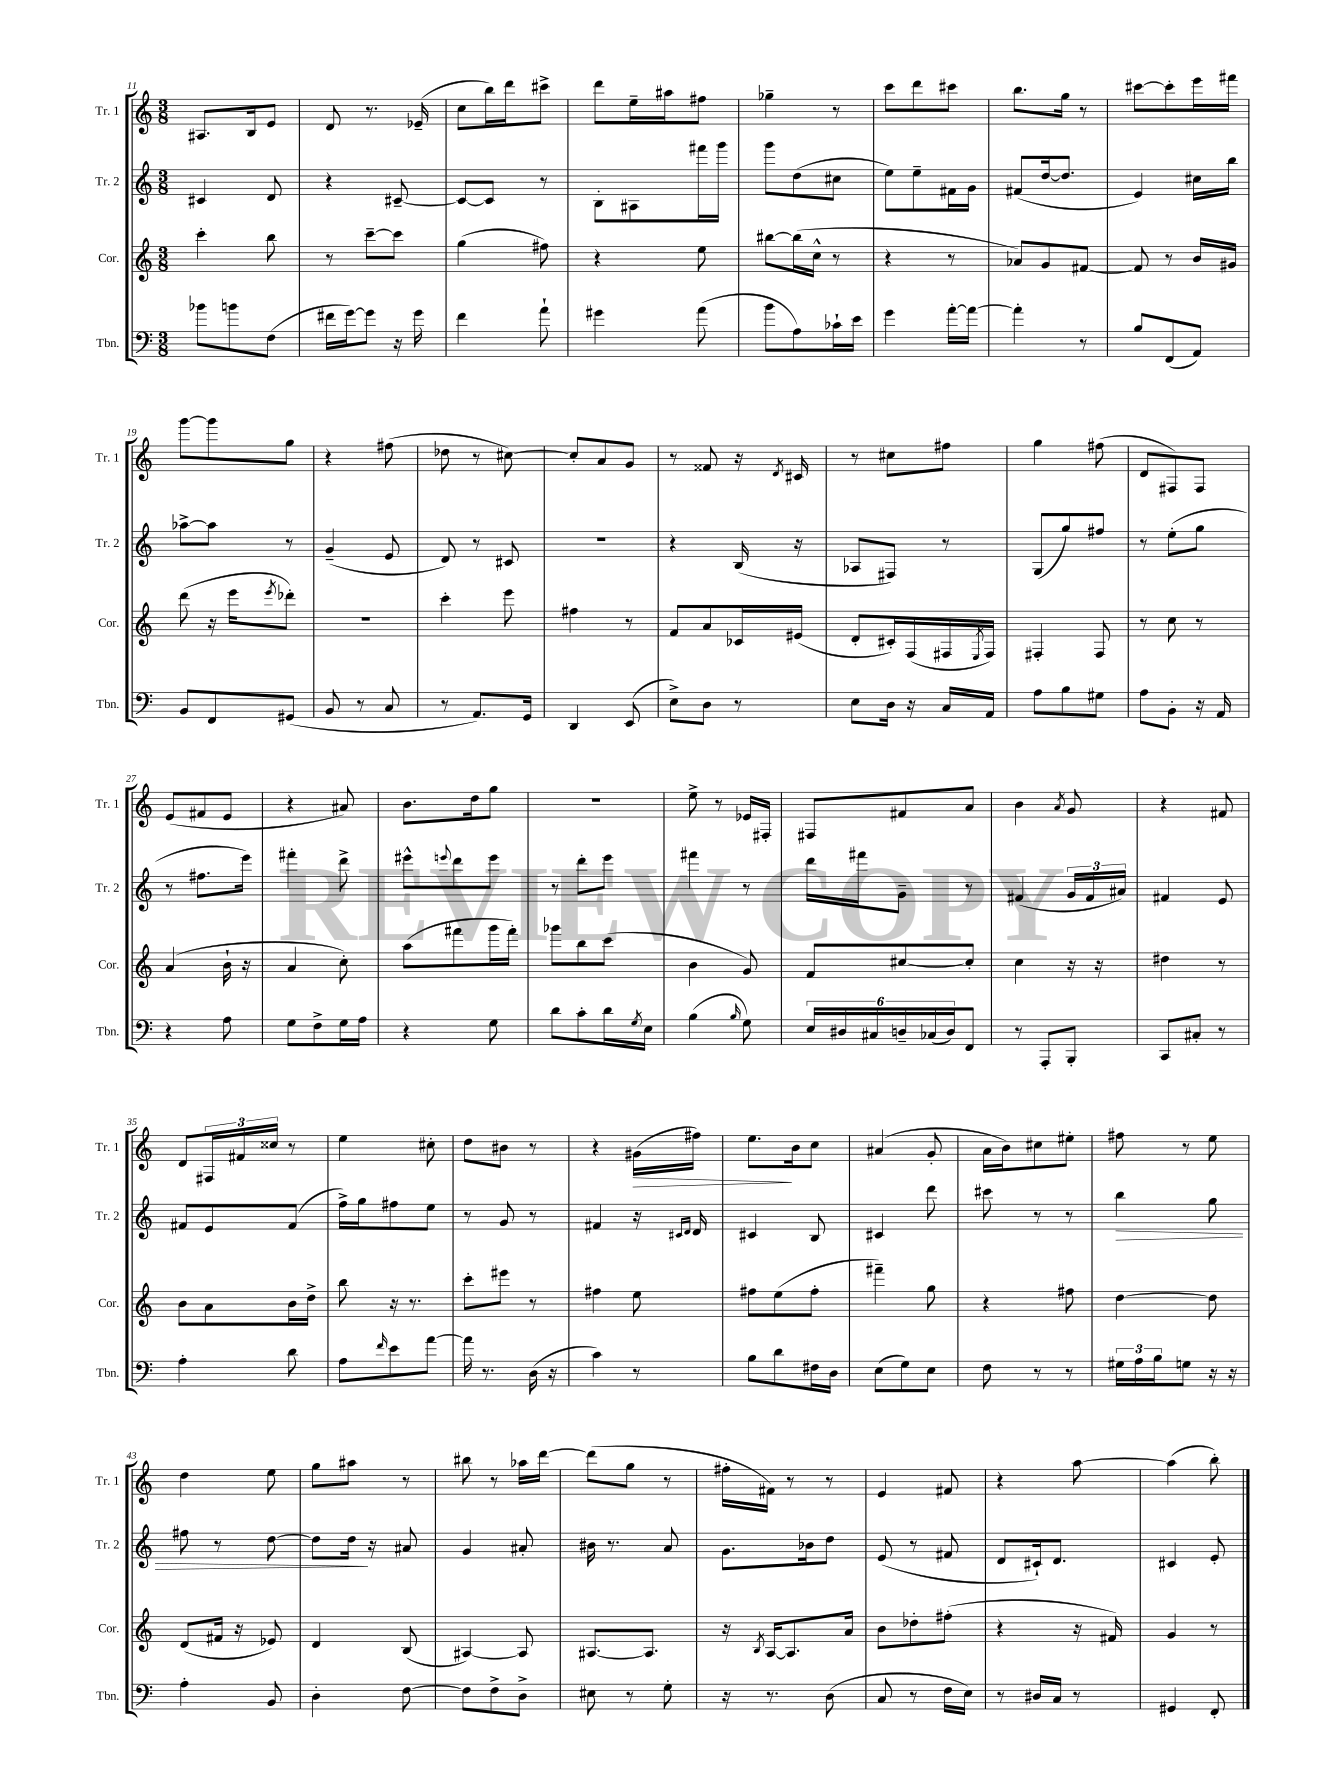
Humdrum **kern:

**kern	**kern	**kern	**dynam	**kern	**dynam
*part4	*part3	*part2	*part2	*part1	*part1
*staff4	*staff3	*staff2	*staff2	*staff1	*staff1
*I"Tbn.	*I"Cor.	*I"Tr. 2	*	*I"Tr. 1	*
*I'Tbn.	*I'Cor.	*I'Tr. 2	*	*I'Tr. 1	*
*clefF4	*clefG2	*clefG2	*	*clefG2	*
*k[]	*k[]	*k[]	*	*k[]	*
*M3/8	*M3/8	*M3/8	*	*M3/8	*
=11	=11	=11	=11	=11	=11
8b-X\L	4ccc'\	4c#X/	.	8.A#X/L	.
8bn\	.	.	.	.	.
.	.	.	.	16B/k	.
(8F\J	8bb\	8d/	.	8e/J	.
=12	=12	=12	=12	=12	=12
16f#X\LL	8r	4r	.	8d/	.
[16g\J)	.	.	.	.	.
8g\J]	[8ccc~\L	.	.	8.r	.
16r	8ccc\J]	[8c#X~/	.	.	.
16g\	.	.	.	(16e-X~/	.
=13	=13	=13	=13	=13	=13
4f\	(4gg\	8c#/L_	.	8cc\L	.
.	.	8c#/J]	.	16bb\L)	.
.	.	.	.	16ddd\J	.
8a`\	8ff#X\)	8r	.	8ccc#X^\J	.
=14	=14	=14	=14	=14	=14
4g#X\	4r	8B'\L	.	8ddd\L	.
.	.	8A#X\	.	16ee~\L	.
.	.	.	.	16aa#X\J	.
(8a\	8ee\	16fff#X\L	.	8ff#X\J	.
.	.	16ggg\JJ	.	.	.
=15	=15	=15	=15	=15	=15
8b\L	[8bb#X\L	8ggg\L	.	4gg-X~\	.
8A\)	(16bb#\L]	(8dd\	.	.	.
.	16cc^^\JJ	.	.	.	.
16c-X`\L	8r	8cc#X\J	.	8r	.
16e\JJ	.	.	.	.	.
=16	=16	=16	=16	=16	=16
4g\	4r	8ee\L)	.	8ccc\L	.
.	.	8ee~\	.	8ddd\	.
[16a'\LL	8r	16f#X\L	.	8ccc#X\J	.
16a\JJ_	.	16g\JJ	.	.	.
=17	=17	=17	=17	=17	=17
4a'\]	8a-X/L)	(8f#X/L	.	8.bb\L	.
.	8g/	[16dd/k	.	.	.
.	.	8.dd/J]	.	16gg\Jk	.
8r	[8f#X/J	.	.	8r	.
=18	=18	=18	=18	=18	=18
8B/L	8f#/]	4e/)	.	[8ccc#X\L	.
(8FF/	8r	.	.	8ccc#'\]	.
8AA/J)	16b/LL	16cc#X\LL	.	16eee\L	.
.	16g#X/JJ	16bb\JJ	.	16fff#X\JJ	.
!!LO:LB:g=z
=19	=19	=19	=19	=19	=19
8BB/L	(8ddd\	[8aa-X^\L	.	[8ggg\L	.
8FF/	16r	8aa-\J]	.	8ggg\]	.
.	16eee\KL	.	.	.	.
.	8qeee/	.	.	.	.
(8GG#X/J	8ddd-X'\J)	8r	.	8gg\J	.
=20	=20	=20	=20	=20	=20
8BB/	4.r	(4g~/	.	4r	.
8r	.	.	.	.	.
8C/	.	8e/	.	(8ff#X\	.
=21	=21	=21	=21	=21	=21
8r	4ccc'\	8d/)	.	8dd-X\	.
8.AA/L)	.	8r	.	8r	.
.	8eee\	8c#X/	.	[8cc#X\)	.
16GG/Jk	.	.	.	.	.
=22	=22	=22	=22	=22	=22
4DD/	4ff#X\	4.r	.	8cc#'/L]	.
.	.	.	.	8a/	.
(8EE/	8r	.	.	8g/J	.
=23	=23	=23	=23	=23	=23
8E^\L)	8f/L	4r	.	8r	.
8D\J	8a/	.	.	8f##X/	.
8r	16c-X/L	(16B/	.	16r	.
.	.	.	.	8qd/	.
.	(16e#X/JJ	16r	.	16c#X/	.
=24	=24	=24	=24	=24	=24
8E\L	8d'/L	8A-X/L	.	8r	.
16D\Jk	16c#X'/L)	8F#X/J)	.	8cc#X\L	.
16r	(16F/	.	.	.	.
16C/LL	16F#X/	8r	.	8ff#X\J	.
.	8qE/	.	.	.	.
16AA/JJ	16F#/JJ)	.	.	.	.
=25	=25	=25	=25	=25	=25
8A\L	4F#X'/	(8G/L	.	4gg\	.
8B\	.	8gg/)	.	.	.
8G#X\J	8F#/	8ff#X/J	.	(8ff#X\	.
=26	=26	=26	=26	=26	=26
8A\L	8r	8r	.	8d/L	.
8BB'\J	8cc\	(8ee'\L	.	8F#X/)	.
16r	8r	8gg\J	.	8F#/J	.
16AA/	.	.	.	.	.
!!LO:LB:g=z
=27	=27	=27	=27	=27	=27
4r	(4a/	8r	.	(8e/L	.
.	.	8.ff#X\L	.	8f#X/	.
8A\	16b`\	.	.	8e/J	.
.	16r	16eee\Jk)	.	.	.
=28	=28	=28	=28	=28	=28
8G\L	4a/	4fff#X'\	.	4r	.
8F^\	.	.	.	.	.
16G\L	8cc'\)	8ddd^\	.	8a#X/)	.
16A\JJ	.	.	.	.	.
=29	=29	=29	=29	=29	=29
4r	(8aa\L	8eee#X^^\L	.	8.b\L	.
.	.	8qqeeen/	.	.	.
.	8fff#X\	8ddd\	.	.	.
.	.	.	.	16dd\k	.
8G\	16ggg\L	8eee\J	.	8gg\J	.
.	16fff#'\JJ)	.	.	.	.
=30	=30	=30	=30	=30	=30
8d\L	8ggg-X\L	8r	.	4.r	.
8c'\	8bb\	8ddd'\L	.	.	.
16d\L	(8ccc\J	8eee\J	.	.	.
8qG/	.	.	.	.	.
16E\JJ	.	.	.	.	.
=31	=31	=31	=31	=31	=31
(4B\	4b\	4fff#X\	.	8ee^\	.
.	.	.	.	8r	.
16qqB/	.	.	.	.	.
8G\)	8g/)	8r	.	16e-X/LL	.
.	.	.	.	16F#X'/JJ	.
=32	=32	=32	=32	=32	=32
24E/LL	8f/L	16ddd\LL	.	8F#X/L	.
24D#X/	.	.	.	.	.
.	.	16fff#X\J	.	.	.
24C#X/	.	.	.	.	.
24Dn~/	[8cc#X/	8g~\J	.	8f#X/	.
(24C-X/	.	.	.	.	.
24D/J)	.	.	.	.	.
8FF/J	8cc#'/J]	8r	.	8a/J	.
=33	=33	=33	=33	=33	=33
8r	4cc\	(4f#X/	.	4b\	.
8AAA'/L	.	.	.	.	.
.	.	.	.	8qa/	.
8BBB'/J	16r	24g/LL	.	8g/	.
.	.	24f#/	.	.	.
.	16r	.	.	.	.
.	.	24a#X/JJ)	.	.	.
=34	=34	=34	=34	=34	=34
8CC/L	4dd#X\	4f#X/	.	4r	.
8C#X'/J	.	.	.	.	.
8r	8r	8e/	.	8f#X/	.
!!LO:LB:g=z
=35	=35	=35	=35	=35	=35
4A'\	8b\L	8f#X/L	.	8d/L	.
.	8a\	8e/	.	24F#X/L	.
.	.	.	.	24f#X/	.
.	.	.	.	24cc##X/JJ	.
8d\	16b\L	(8f#/J	.	8r	.
.	16dd^\JJ	.	.	.	.
=36	=36	=36	=36	=36	=36
8A\L	8bb\	16ff^\LL)	.	4ee\	.
.	.	16gg\J	.	.	.
16qqf/	.	.	.	.	.
8e\	16r	8ff#X\	.	.	.
.	8.r	.	.	.	.
[8a\J	.	8ee\J	.	8cc#X'\	.
=37	=37	=37	=37	=37	=37
16a\]	8ccc'\L	8r	.	8dd\L	.
8.r	.	.	.	.	.
.	8eee#X\J	8g/	.	8b#X\J	.
(16D\	8r	8r	.	8r	.
16r	.	.	.	.	.
=38	=38	=38	=38	=38	=38
4c\)	4ff#X\	4f#X/	.	4r	.
!	!	!	!	!	!LO:HP:b
8r	8ee\	16r	.	(16g#X\LL	>
.	.	16qqc#X/LL	.	.	.
.	.	16qqd/JJ	.	.	.
.	.	16d/	.	16ff#X\JJ)	.
=39	=39	=39	=39	=39	=39
8B\L	8ff#X\L	4c#X/	.	8.ee\L	.
8d\	(8ee\	.	.	.	.
.	.	.	.	16b\k	]
16F#X\L	8ff#'\J	8B/	.	8cc\J	.
16D\JJ	.	.	.	.	.
=40	=40	=40	=40	=40	=40
(8E\L	4fff#X~\)	4c#X/	.	(4a#X/	.
8G\)	.	.	.	.	.
8E\J	8gg\	8ddd\	.	8g'/	.
=41	=41	=41	=41	=41	=41
8F\	4r	8ccc#X\	.	16a\LL	.
.	.	.	.	16b\J)	.
8r	.	8r	.	8cc#X\	.
8r	8ff#X\	8r	.	8ee#X'\J	.
=42	=42	=42	=42	=42	=42
!	!	!	!LO:HP:b	!	!
24G#X\LL	[4dd\	4bb\	>	8ff#X\	.
24A\	.	.	.	.	.
24B\J	.	.	.	.	.
8Gn\J	.	.	.	8r	.
16r	8dd\]	8gg\	.	8ee\	.
16r	.	.	.	.	.
!!LO:LB:g=z
=43	=43	=43	=43	=43	=43
4A'\	(8d/L	8ff#X\	.	4dd\	.
.	16f#X/Jk	8r	.	.	.
.	16r	.	.	.	.
8BB/	8e-X/)	[8dd\	.	8ee\	.
=44	=44	=44	=44	=44	=44
4D'\	4d/	8dd\L]	.	8gg\L	.
.	.	16dd\Jk	.	8aa#X\J	.
.	.	16r	]	.	.
[8F\	(8B/	8a#X/	.	8r	.
=45	=45	=45	=45	=45	=45
8F\L]	[4A#X/)	4g/	.	8bb#X\	.
8F^\	.	.	.	8r	.
8D^\J	8A#/]	8a#X'/	.	16aa-X\LL	.
.	.	.	.	[16ddd\JJ	.
=46	=46	=46	=46	=46	=46
8E#X\	[8.A#X/L	16b#X\	.	(8ddd\L]	.
.	.	8.r	.	.	.
8r	.	.	.	8gg\J	.
.	8.A#/J]	.	.	.	.
8G'\	.	8a/	.	8r	.
=47	=47	=47	=47	=47	=47
16r	16r	8.g\L	.	16ff#X'\LL	.
.	8qB/	.	.	.	.
8.r	[16A/KL	.	.	16f#X\JJ)	.
.	8.A/]	.	.	8r	.
.	.	16b-X\k	.	.	.
(8D\	.	8dd\J	.	8r	.
.	16a/Jk	.	.	.	.
=48	=48	=48	=48	=48	=48
8C/	8b\L	(8e/	.	4e/	.
8r	8dd-X'\	8r	.	.	.
16F\LL	(8ff#X'\J	8f#X/	.	8f#X/	.
16E\JJ)	.	.	.	.	.
=49	=49	=49	=49	=49	=49
8r	4r	8d/L	.	4r	.
16D#X/LL	.	16c#X`/k)	.	.	.
16C/JJ	.	8.d/J	.	.	.
8r	16r	.	.	[8aa\	.
.	16f#X/)	.	.	.	.
=50	=50	=50	=50	=50	=50
4GG#X/	4g/	4c#X/	.	(4aa\]	.
8FF'/	8r	8e'/	.	8bb'\)	.
==	==	==	==	==	==
*-	*-	*-	*-	*-	*-
